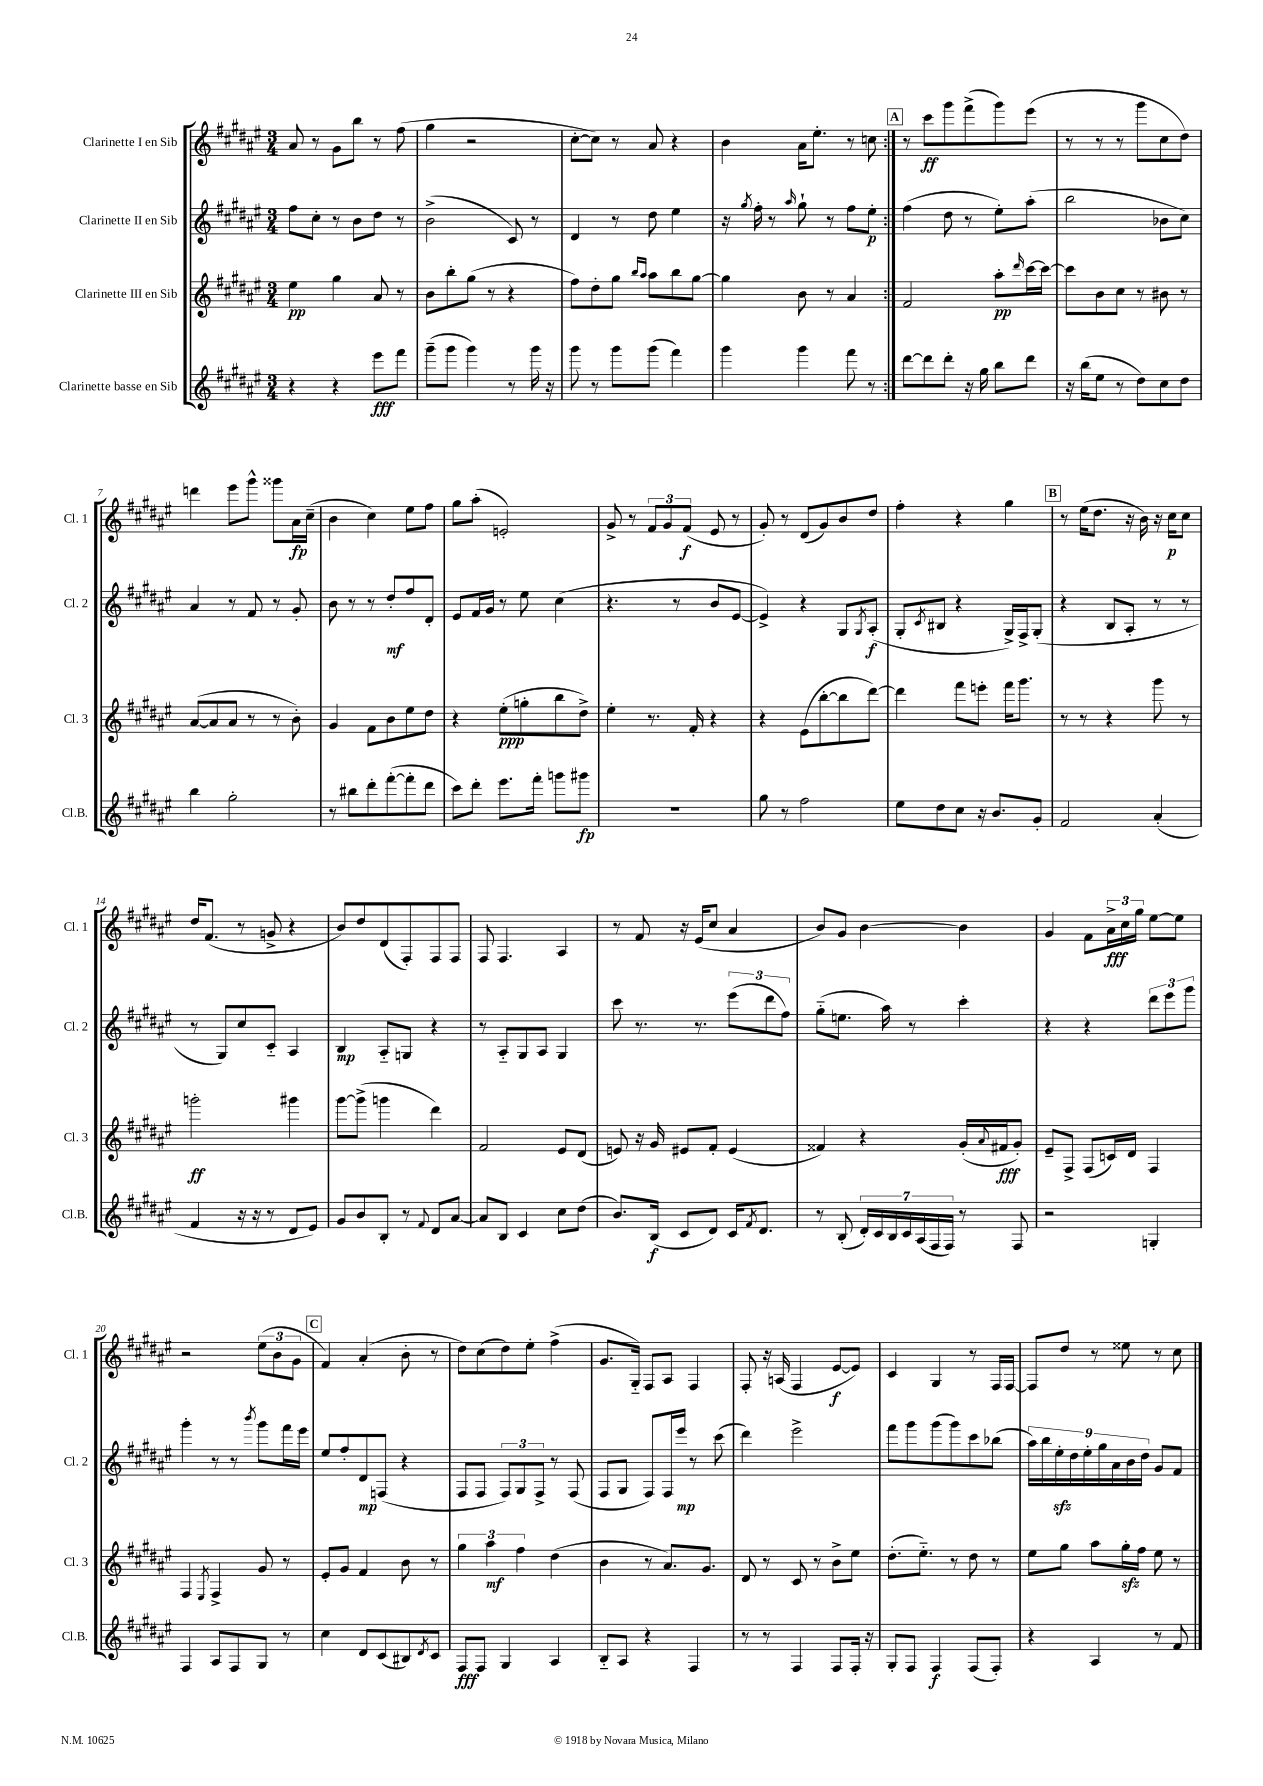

**kern	**dynam	**kern	**dynam	**kern	**dynam	**kern	**dynam
*part4	*part4	*part3	*part3	*part2	*part2	*part1	*part1
*staff4	*staff4	*staff3	*staff3	*staff2	*staff2	*staff1	*staff1
*I"Clarinette basse en Sib	*	*I"Clarinette III en Sib	*	*I"Clarinette II en Sib	*	*I"Clarinette I en Sib	*
*I'Cl.B.	*	*I'Cl. 3	*	*I'Cl. 2	*	*I'Cl. 1	*
*clefG2	*	*clefG2	*	*clefG2	*	*clefG2	*
*k[f#c#g#d#a#e#]	*	*k[f#c#g#d#a#e#]	*	*k[f#c#g#d#a#e#]	*	*k[f#c#g#d#a#e#]	*
*M3/4	*	*M3/4	*	*M3/4	*	*M3/4	*
=1	=1	=1	=1	=1	=1	=1	=1
4r	.	4ee#\	pp	8ff#\L	.	8a#/	.
.	.	.	.	8cc#'\J	.	8r	.
4r	.	4gg#\	.	8r	.	8g#\L	.
.	.	.	.	8b\L	.	8bb\J	.
8eee#\L	fff	8a#/	.	8dd#\J	.	8r	.
8fff#\J	.	8r	.	8r	.	(8ff#\	.
=2	=2	=2	=2	=2	=2	=2	=2
(8ggg#~\L	.	8b\L	.	(2b^\	.	4gg#\	.
8ggg#\J	.	8bb'\	.	.	.	.	.
4ggg#\)	.	(8gg#\J	.	.	.	2r	.
.	.	8r	.	.	.	.	.
8r	.	4r	.	8c#/)	.	.	.
16ggg#\	.	.	.	8r	.	.	.
16r	.	.	.	.	.	.	.
=3	=3	=3	=3	=3	=3	=3	=3
8ggg#\	.	8ff#\L)	.	4d#/	.	[8cc#'\L	.
8r	.	8dd#'\	.	.	.	8cc#\J])	.
8ggg#\L	.	8gg#\J	.	8r	.	8r	.
.	.	16qqbb/LL	.	.	.	.	.
.	.	16qqaa#/JJ	.	.	.	.	.
(8ggg#\J	.	8aa#\L	.	8dd#\	.	8a#/	.
4fff#\)	.	8bb\	.	4ee#\	.	4r	.
.	.	[8gg#\J	.	.	.	.	.
=4	=4	=4	=4	=4	=4	=4	=4
4ggg#\	.	4gg#\]	.	16r	.	4b\	.
.	.	.	.	8qgg#/	.	.	.
.	.	.	.	16ff#'\	.	.	.
.	.	.	.	8r	.	.	.
.	.	.	.	16qqaa#/	.	.	.
4ggg#\	.	8b\	.	8gg#`\	.	16a#\KL	.
.	.	.	.	.	.	8.ee#'\J	.
.	.	8r	.	8r	.	.	.
8fff#\	.	4a#/	.	8ff#\L	.	8r	.
8r	.	.	.	8ee#'\J	p	8ccn\	.
!!LO:REH:place=s1:t=A
=5:|!	=5:|!	=5:|!	=5:|!	=5:|!	=5:|!	=5:|!	=5:|!
[8ddd#\L	.	2f#/	.	(4ff#\	.	8r	.
8ddd#\]	.	.	.	.	.	8ccc#\L	ff
8ddd#'\J	.	.	.	8dd#\	.	8ggg#\	.
16r	.	.	.	8r	.	(8fff#^\	.
16gg#\	.	.	.	.	.	.	.
8bb\L	.	8aa#'\L	pp	8ee#'\L)	.	8ggg#\)	.
.	.	16qqddd#/	.	.	.	.	.
8ddd#\J	.	[16ccc#\L	.	(8aa#'\J	.	(8eee#\J	.
.	.	16ccc#\JJ_	.	.	.	.	.
=6	=6	=6	=6	=6	=6	=6	=6
16r	.	8ccc#\L]	.	2bb\	.	8r	.
(16bb\KL	.	.	.	.	.	.	.
8ee#\J	.	8b\	.	.	.	8r	.
8r	.	8cc#\J	.	.	.	8r	.
8dd#\L)	.	8r	.	.	.	8ggg#\L	.
8cc#\	.	8b#X\	.	8b-X\L	.	8cc#\	.
8dd#\J	.	8r	.	8cc#\J)	.	8dd#\J)	.
!!LO:LB:g=z
=7	=7	=7	=7	=7	=7	=7	=7
4bb\	.	([8a#/L	.	4a#/	.	4dddn\	.
.	.	8a#/]	.	.	.	.	.
2gg#'\	.	8a#/J	.	8r	.	8eee#\L	.
.	.	8r	.	8f#/	.	8ggg#^^\J	.
.	.	8r	.	8r	.	8ggg##X\L	.
.	.	8b'\)	.	8g#'/	.	16a#\L	fp
.	.	.	.	.	.	(16cc#~\JJ	.
=8	=8	=8	=8	=8	=8	=8	=8
8r	.	4g#/	.	8b\	.	4b\	.
8bb#X\L	.	.	.	8r	.	.	.
8ddd#'\	.	8f#\L	.	8r	.	4cc#\)	.
([8fff#'\	.	8b\	.	8dd#'/L	mf	.	.
8fff#'\]	.	8ee#\	.	8ff#/	.	8ee#\L	.
8ddd#\J	.	8dd#\J	.	8d#'/J	.	8ff#\J	.
=9	=9	=9	=9	=9	=9	=9	=9
8ccc#\L)	.	4r	.	8e#/L	.	8gg#\L	.
8ddd#'\J	.	.	.	16f#/L	.	(8aa#'\J	.
.	.	.	.	16g#/JJ	.	.	.
8.eee#\L	.	(8ee#'\L	ppp	8r	.	2en'/)	.
.	.	8ggn'\	.	8ee#\	.	.	.
16fff#'\Jk	.	.	.	.	.	.	.
8gggn\L	.	8bb\	.	(4cc#\	.	.	.
8ggg#X\J	fp	8dd#^\J)	.	.	.	.	.
=10	=10	=10	=10	=10	=10	=10	=10
2.r	.	4ee#'\	.	4.r	.	8g#^/	.
.	.	.	.	.	.	8r	.
.	.	8.r	.	.	.	12f#/L	.
.	.	.	.	.	.	12g#/	.
.	.	.	.	8r	.	.	.
.	.	.	.	.	.	(12f#/J	f
.	.	16f#'/	.	.	.	.	.
.	.	4r	.	8b/L	.	8e#/	.
.	.	.	.	[8e#/J	.	8r	.
=11	=11	=11	=11	=11	=11	=11	=11
8gg#\	.	4r	.	4e#^/])	.	8g#'/)	.
8r	.	.	.	.	.	8r	.
2ff#\	.	(8e#\L	.	4r	.	(8d#/L	.
.	.	[8bb'\	.	.	.	8g#/)	.
.	.	8bb\]	.	8G#/L	.	8b/	.
.	.	.	.	8qG#/	.	.	.
.	.	[8ddd#\J)	.	(8A#'/J	f	8dd#/J	.
=12	=12	=12	=12	=12	=12	=12	=12
8ee#\L	.	4ddd#\]	.	8G#'/L	.	4ff#'\	.
.	.	.	.	8qc#/	.	.	.
8dd#\	.	.	.	8B#X/J	.	.	.
8cc#\J	.	8fff#\L	.	4r	.	4r	.
16r	.	8eeen'\J	.	.	.	.	.
8.b/L	.	.	.	.	.	.	.
.	.	16fff#\KL	.	16G#^/LL)	.	4gg#\	.
.	.	8.ggg#\J	.	16F#^/J	.	.	.
8g#'/J	.	.	.	(8G#'/J	.	.	.
!!LO:REH:place=s1:t=B
=13	=13	=13	=13	=13	=13	=13	=13
2f#/	.	8r	.	4r	.	8r	.
.	.	8r	.	.	.	(16ee#\KL	.
.	.	.	.	.	.	8.dd#\J	.
.	.	4r	.	8B/L	.	.	.
.	.	.	.	8A#'/J	.	16r	.
.	.	.	.	.	.	16b\)	.
(4a#'/	.	8ggg#\	.	8r	.	16r	.
.	.	.	.	.	.	16cc#\KL	p
.	.	8r	.	8r	.	8cc#\J	.
!!LO:LB:g=z
=14	=14	=14	=14	=14	=14	=14	=14
4f#/	.	2gggn'\	ff	8r	.	16dd#/KL	.
.	.	.	.	.	.	(8.f#/J	.
.	.	.	.	8G#/L)	.	.	.
16r	.	.	.	8cc#/	.	8r	.
16r	.	.	.	.	.	.	.
8r	.	.	.	8c#/J	.	8gn^/	.
8d#/L	.	4ggg#X\	.	4A#/	.	4r	.
8e#/J)	.	.	.	.	.	.	.
=15	=15	=15	=15	=15	=15	=15	=15
8g#/L	.	[8ggg#\L	.	4B/	mp	8b/L)	.
8b/	.	(8ggg#^\J]	.	.	.	8dd#/	.
8B'/J	.	4gggn\	.	8A#/L	.	(8d#/	.
8r	.	.	.	8Gn/J	.	8F#'/)	.
8qqf#/	.	.	.	.	.	.	.
8d#/L	.	4ddd#\)	.	4r	.	8F#/	.
[8a#/J	.	.	.	.	.	8F#/J	.
=16	=16	=16	=16	=16	=16	=16	=16
8a#/L]	.	2f#/	.	8r	.	8F#/	.
8B/J	.	.	.	8A#/L	.	4.F#/	.
4c#/	.	.	.	8G#/	.	.	.
.	.	.	.	8A#/J	.	.	.
8cc#\L	.	8e#/L	.	4G#/	.	4A#/	.
(8dd#\J	.	(8d#/J	.	.	.	.	.
=17	=17	=17	=17	=17	=17	=17	=17
8.b/L)	.	8en/)	.	8ccc#\	.	8r	.
.	.	16r	.	8.r	.	8f#/	.
(16B/Jk	f	16g#/	.	.	.	.	.
8c#/L	.	8e#X/L	.	.	.	16r	.
.	.	.	.	8.r	.	(16e#/KL	.
8d#/J)	.	8f#'/J	.	.	.	8cc#/J	.
16c#/KL	.	(4e#/	.	(12eee#\L	.	4a#/	.
8qf#/	.	.	.	.	.	.	.
8.d#/J	.	.	.	.	.	.	.
.	.	.	.	12ddd#\	.	.	.
.	.	.	.	12ff#\J)	.	.	.
=18	=18	=18	=18	=18	=18	=18	=18
8r	.	4f##X/)	.	(8gg#\L	.	8b/L)	.
(8B'/	.	.	.	8.een\J	.	8g#/J	.
28d#'/LL)	.	4r	.	.	.	[4b\	.
28c#/	.	.	.	.	.	.	.
.	.	.	.	16aa#\)	.	.	.
28B/	.	.	.	.	.	.	.
28c#/	.	.	.	.	.	.	.
.	.	.	.	8r	.	.	.
(28A#/	.	.	.	.	.	.	.
28F#/	.	.	.	.	.	.	.
28F#/JJ)	.	.	.	.	.	.	.
8r	.	(16g#'/LL	.	4ccc#'\	.	4b\]	.
.	.	8qqa#/	.	.	.	.	.
.	.	16f#X/J	fff	.	.	.	.
8F#/	.	8g#'/J)	.	.	.	.	.
=19	=19	=19	=19	=19	=19	=19	=19
2r	.	8e#~/L	.	4r	.	4g#/	.
.	.	8F#^/J	.	.	.	.	.
.	.	(8F#/L	.	4r	.	8f#\L	.
.	.	16cn/L)	.	.	.	24a#^\L	fff
.	.	.	.	.	.	24cc#\	.
.	.	16d#/JJ	.	.	.	.	.
.	.	.	.	.	.	24gg#\JJ	.
4Gn'/	.	4F#/	.	12ddd#\L	.	[8ee#\L	.
.	.	.	.	12eee#\	.	.	.
.	.	.	.	.	.	8ee#\J]	.
.	.	.	.	12ggg#\J	.	.	.
!!LO:LB:g=z
=20	=20	=20	=20	=20	=20	=20	=20
4F#/	.	4F#/	.	4ggg#'\	.	2r	.
.	.	8qE#/	.	.	.	.	.
8A#/L	.	4F#^/	.	8r	.	.	.
8F#/	.	.	.	8r	.	.	.
.	.	.	.	8qbbb/	.	.	.
8G#/J	.	8g#/	.	8ggg#\L	.	(12ee#\L	.
.	.	.	.	.	.	12b\	.
8r	.	8r	.	16fff#\L	.	.	.
.	.	.	.	.	.	12g#\J	.
.	.	.	.	16eee#\JJ	.	.	.
!!LO:REH:place=s1:t=C
=21	=21	=21	=21	=21	=21	=21	=21
4cc#\	.	8e#'/L	.	8ee#/L	.	4f#/)	.
.	.	8g#/J	.	8ff#'/	.	.	.
8d#/L	.	4f#/	.	8d#/	mp	(4a#'/	.
(8c#/	.	.	.	(8Fn/J	.	.	.
8B#X/)	.	8b\	.	4r	.	8b'\	.
8qd#/	.	.	.	.	.	.	.
8c#/J	.	8r	.	.	.	8r	.
=22	=22	=22	=22	=22	=22	=22	=22
8F#/L	fff	6gg#\	.	8F#/L	.	8dd#\L)	.
8F#/J	.	.	.	8F#/J	.	(8cc#\	.
.	.	6aa#\	mf	.	.	.	.
4G#/	.	.	.	12F#/L)	.	8dd#\)	.
.	.	6ff#\	.	12G#/	.	.	.
.	.	.	.	.	.	8ee#'\J	.
.	.	.	.	12F#^/J	.	.	.
4A#/	.	(4dd#\	.	8r	.	(4ff#^\	.
.	.	.	.	(8F#/	.	.	.
=23	=23	=23	=23	=23	=23	=23	=23
8B/L	.	4b\	.	8F#/L	.	8.g#/L	.
8A#/J	.	.	.	8G#/J	.	.	.
.	.	.	.	.	.	16G#/Jk)	.
4r	.	8r	.	8F#/L)	.	8F#/L	.
.	.	8.a#/L)	.	16F#/L	.	8A#/J	.
.	.	.	.	16eee#/JJ	mp	.	.
4F#/	.	.	.	8r	.	4F#/	.
.	.	8.g#/J	.	.	.	.	.
.	.	.	.	(8ccc#\	.	.	.
=24	=24	=24	=24	=24	=24	=24	=24
8r	.	8d#/	.	4ddd#\)	.	8F#'/	.
8r	.	8r	.	.	.	16r	.
.	.	.	.	.	.	(16An/	.
4F#/	.	8c#/	.	2eee#^\	.	4F#/	.
.	.	8r	.	.	.	.	.
8F#/L	.	8b^\L	.	.	.	[8e#/L	f
16F#'/Jk	.	8ee#\J	.	.	.	8e#/J])	.
16r	.	.	.	.	.	.	.
=25	=25	=25	=25	=25	=25	=25	=25
8G#'/L	.	(8.dd#'\L	.	8fff#\L	.	4c#/	.
8F#/J	.	.	.	8ggg#\	.	.	.
.	.	8.ee#\J)	.	.	.	.	.
4F#/	f	.	.	(8ggg#\	.	4G#/	.
.	.	8r	.	8ggg#\)	.	.	.
(8F#/L	.	8dd#\	.	8ccc#\	.	8r	.
8F#'/J)	.	8r	.	(8bb-X\J	.	16F#/LL	.
.	.	.	.	.	.	[16F#/JJ	.
=26	=26	=26	=26	=26	=26	=26	=26
4r	.	8ee#\L	.	18aa#\LL)	.	8F#/L]	.
.	.	.	.	18bb\	.	.	.
.	.	.	.	18ee#zz'\	.	.	.
.	.	8gg#\J	.	.	.	8dd#/J	.
.	.	.	.	18dd#\	.	.	.
.	.	.	.	18ee#'\	.	.	.
4A#/	.	8aa#\L	.	.	.	8r	.
.	.	.	.	18gg#\	.	.	.
.	.	.	.	18a#\	.	.	.
.	.	16gg#zz'\L	.	.	.	8ee##X\	.
.	.	.	.	18b\	.	.	.
.	.	16ff#\JJ	.	.	.	.	.
.	.	.	.	18dd#\JJ	.	.	.
8r	.	8ee#\	.	8g#/L	.	8r	.
8f#/	.	8r	.	8f#/J	.	8cc#\	.
==	==	==	==	==	==	==	==
*-	*-	*-	*-	*-	*-	*-	*-
